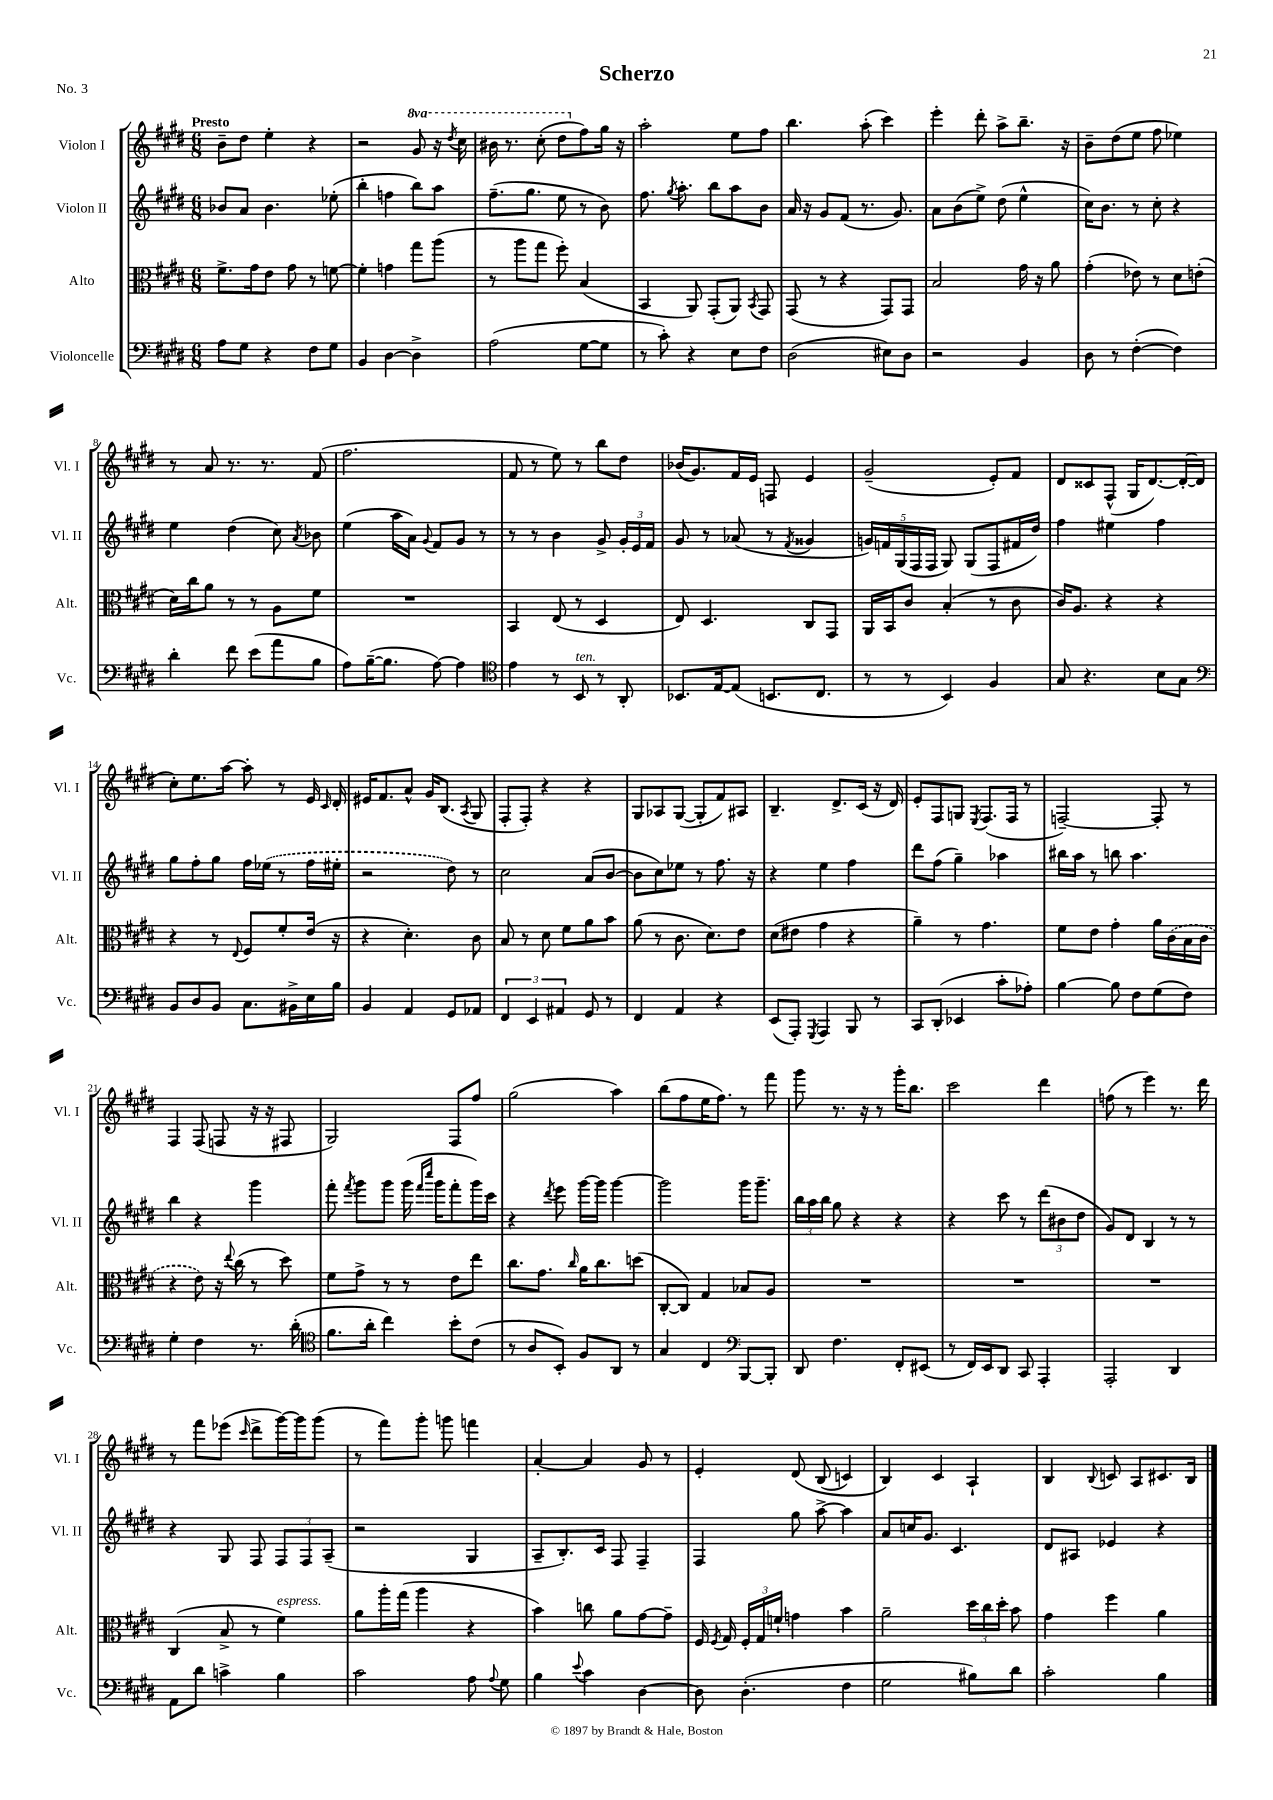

**kern	**kern	**kern	**kern
*part4	*part3	*part2	*part1
*staff4	*staff3	*staff2	*staff1
*I"Violoncelle	*I"Alto	*I"Violon II	*I"Violon I
*I'Vc.	*I'Alt.	*I'Vl. II	*I'Vl. I
*clefF4	*clefC3	*clefG2	*clefG2
*k[f#c#g#d#]	*k[f#c#g#d#]	*k[f#c#g#d#]	*k[f#c#g#d#]
*M6/8	*M6/8	*M6/8	*M6/8
=1	=1	=1	=1
!	!	!	!LO:TX:a:B:t=Presto
8A\L	8.f#^\L	8b-X/L	8b~\L
8G#\J	.	8a/J	8dd#\J
.	16g#\k	.	.
4r	8e\J	4.b-\	4ee'\
.	8g#\	.	.
8F#\L	8r	.	4r
8G#\J	[8fn\	(8ee-X'\	.
=2	=2	=2	=2
4BB/	4f'\]	4bb'\	2r
[4D#\	4gn\	4ffn\	.
*	*	*	*8va
4D#^\]	8gg#\L	8bb\L)	8gg#/
.	(8aa\J	8aa\J	16r
.	.	.	8qddd#/
.	.	.	16ccc#\
=3	=3	=3	=3
(2A\	8r	(8.ff#~\L	16bb#X\
.	.	.	8.r
.	8aa\L	.	.
.	.	8.gg#\J	.
.	8gg#\J	.	(8ccc#'\
.	8ff#'\)	8ee\	8ddd#\L
*	*	*	*X8va
[8G#\L	(4B/	8r	8ff#\)
8G#\J]	.	8b\)	16gg#\Jk
.	.	.	16r
=4	=4	=4	=4
8r	4BB/	8.ff#\	2aa'\
8c#'\)	.	.	.
.	.	8qgg#/	.
.	.	8.aa'\	.
4r	8AA/)	.	.
.	(8GG#'/L	8bb\L	.
8E\L	8AA/J)	8aa\	8ee\L
.	8qBB/	.	.
8F#\J	8GG#/	8b\J	8ff#\J
=5	=5	=5	=5
(2D#\	(8GG#/	16a/	4.bb\
.	.	16r	.
.	8r	8g#/L	.
.	4r	(8f#/J	.
.	.	8.r	(8aa'\
8E#X\L)	8GG#/L)	.	4ccc#\)
.	.	8.g#/)	.
8D#\J	8GG#/J	.	.
=6	=6	=6	=6
2r	2B/	8a\L	4eee'\
.	.	(8b\	.
.	.	8ee^\J)	8ddd#'\
.	.	(8dd#\	8aa^\L
4BB/	16g#\	4ee^^\	8.bb~\J
.	16r	.	.
.	8a\	.	.
.	.	.	16r
=7	=7	=7	=7
8D#\	(4g#'\	16cc#\KL)	8b~\L
.	.	8.b\J	.
8r	.	.	(8dd#\
([4F#'\	8e-X\)	8r	8ee\J
.	8r	8cc#'\	8ff#\
4F#\])	8d#\L	4r	4ee-X\)
.	(8en'\J	.	.
!!LO:LB:g=z
=8	=8	=8	=8
4d#'\	16d#\LL)	4ee\	8r
.	16cc#\J	.	.
.	8a\J	.	8a/
8f#\	8r	(4dd#\	8.r
(8e\L	8r	.	.
.	.	.	8.r
8a\	8A\L	8cc#\)	.
.	.	8qa/	.
8B\J	8f#\J	8b-X\	(8f#/
=9	=9	=9	=9
8A\L)	2.r	(4ee\	2.ff#\
([16B~\K	.	.	.
8.B\J]	.	.	.
.	.	16aa\LL	.
.	.	16a\JJ)	.
.	.	8qqg#/	.
[8A\)	.	8f#/L	.
4A\]	.	8g#/J	.
.	.	8r	.
=10	=10	=10	=10
*clefC4	*	*	*
4e\	4BB/	8r	8f#/
.	.	8r	8r
8r	(8E/	4b\	8ee\)
!LO:TX:a:i:t=ten.	!	!	!
8BB/	8r	.	8r
8r	4D#/	8g#^/	8bb\L
8AA'/	.	24g#'/LL	8dd#\J
.	.	24e/	.
.	.	24f#/JJ	.
=11	=11	=11	=11
8.BB-X/L	8E/)	8g#/	(16b-X/KL
.	.	.	8.g#/)
.	4.D#/	8r	.
[16E/k	.	.	.
(8E/J]	.	(8a-X/	16f#/L
.	.	.	16e/JJ
8.BBn/L	.	8r	8Fn/
.	.	8qf#/	.
.	8C#/L	4g##X/	4e/
8.C#/J	.	.	.
.	8GG#/J	.	.
=12	=12	=12	=12
8r	16AA/LL	20gn/LL)	(2g#~/
.	.	20fn/	.
.	16BB/J	.	.
.	.	(20G#/	.
8r	8c#/J	.	.
.	.	20F#/	.
.	.	20F#/JJ	.
4BB/)	(4B'/	8G#/)	.
.	.	(8G#/L	.
4F#/	8r	8F#/	8e'/L)
.	8c#\	16f#X/L	8f#/J
.	.	16dd#/JJ)	.
=13	=13	=13	=13
8G#/	16c#/KL)	4ff#\	8d#/L
.	8.A/J	.	.
4.r	.	.	8c##X/
.	4r	4ee#X\	(8F#^^/J
.	.	.	16G#/KL
.	.	.	[8.d#/)
8B\L	4r	4ff#\	.
8G#\J	.	.	(16d#'/L_
.	.	.	16d#/JJ]
!!LO:LB:g=z
=14	=14	=14	=14
*clefF4	*	*	*
8BB/L	4r	8gg#\L	8cc#'\L)
8D#/	.	8ff#'\	8.ee\
8BB/J	8r	8gg#\J	.
.	.	.	[16aa\Jk
.	8qqE/	.	.
8.C#\L	8F#/L	16ff#\LL	8aa'\]
.	.	(16ee-X\JJ	.
.	8f#'/	8r	8r
16BB#X^\L	.	.	.
16E\	(16e/Jk	16ff#\LL	16e/
.	.	.	16qqc#/
16B\JJ	16r	16ee#X'\JJ	16d#'/
=15	=15	=15	=15
4BB/	4r	2r	16e#X/KL
.	.	.	8.f#/
4AA/	4.d#'\)	.	8a^^/J
.	.	.	16g#/KL
.	.	.	(8.B/J
8GG#/L	.	8dd#\)	.
.	.	.	8qA/
8AA-X/J	8c#\	8r	8G#/
=16	=16	=16	=16
6FF#/	8B/	2cc#\	8F#'/L
.	8r	.	8F#'/J)
6EE/	.	.	.
.	8d#\	.	4r
6AA#X/	.	.	.
.	8f#\L	.	.
8GG#/	8a\	(8a/L	4r
8r	8b\J	[8b/J	.
=17	=17	=17	=17
4FF#/	(8a\	8b\L]	8G#/L
.	8r	8cc#\)	8A-X/
4AA/	8.c#\	8ee-X\J	([8G#/J
.	.	8r	8G#'/L]
.	8.d#\L)	.	.
4r	.	8.ff#\	8f#/)
.	8e\J	.	8A#X/J
.	.	16r	.
=18	=18	=18	=18
(8EE/L	(8d#\L	4r	4.B~/
8AAA'/J)	8e#X\J	.	.
8qGGG#/	.	.	.
4AAA/	4g#\	4ee\	.
.	.	.	8.d#^/L
8BBB/	4r	4ff#\	.
.	.	.	(16c#/Jk
8r	.	.	16r
.	.	.	16d#/)
=19	=19	=19	=19
8CC#/L	4a~\)	8ddd#\L	8e'/L
(8DD#'/J	.	(8ff#\J	8F#/
4EE-X/	8r	4gg#~\)	8Gn/J
.	.	.	8qE/
.	4.g#\	.	(8.F#/L
8c#'\L	.	4aa-X\	.
.	.	.	16F#/Jk
8A-X'\J)	.	.	8r
=20	=20	=20	=20
[4B\	8f#\L	16bb#X\LL	[2Fn~/)
.	.	16aa\JJ	.
.	8e\J	8r	.
8B\]	4g#'\	8bbn\	.
8F#\L	.	4.aa\	.
(8G#\	16a\LL	.	8F'/]
.	(16c#\	.	.
8F#\J)	16B\	.	8r
.	16c#\JJ	.	.
!!LO:LB:g=z
=21	=21	=21	=21
4G#'\	4r	4bb\	4F#/
4F#\	8e\)	4r	(8F#/
.	16r	.	8Fn/
.	8qqee/	.	.
.	(16cc#\	.	.
8.r	8r	4ggg#\	16r
.	.	.	16r
.	8dd#\)	.	8F#X/
(16d#'\	.	.	.
=22	=22	=22	=22
*clefC4	*	*	*
8.f#\L	8f#\L	8fff#'\	2G#/)
.	.	8qfff#/	.
.	8g#^\J	8ggg#\L	.
16a'\Jk	.	.	.
4cc#\)	8r	8ggg#\J	.
.	8r	(16ggg#\	.
.	.	16qqfff#/LL	.
.	.	16qqcccc#/JJ	.
.	.	16ggg#\KL	.
8b'\L	8e\L	8fff#'\	8F#/L
(8c#\J	8ee\J	16ggg#\L)	8ff#/J
.	.	16ccc#\JJ	.
=23	=23	=23	=23
8r	8.cc#\L	4r	(2gg#\
8A/L	.	.	.
.	8.g#\J	.	.
.	.	8qddd#/	.
8BB'/J)	.	8eee\	.
.	16qqcc#/	.	.
8F#/L	16a\KL	[16ggg#\LL	.
.	8.cc#\	16ggg#\JJ]	.
8AA/J	.	[4ggg#\	4aa\)
8r	(8ddn\J	.	.
=24	=24	=24	=24
4G#/	[8C#'/L	2ggg#\]	(8bb\L
.	8C#/J])	.	8ff#\
4C#/	4G#/	.	16ee\K
.	.	.	8.ff#\J)
*clefF4	*	*	*
[8BBB/L	8B-X/L	16ggg#\KL	8r
.	.	8.ggg#~\J	.
8BBB'/J]	8A/J	.	8fff#\
=25	=25	=25	=25
8DD#/	2.r	24bb\LL	8ggg#\
.	.	24aa\	.
.	.	24bb\JJ	.
4.F#\	.	8gg#\	8.r
.	.	4r	.
.	.	.	16r
.	.	.	8r
8FF#'/L	.	4r	16ggg#'\KL
.	.	.	8.bb\J
(8EE#X/J	.	.	.
=26	=26	=26	=26
8r	2.r	4r	2ccc#\
16FF#/LL)	.	.	.
16EE/J	.	.	.
8DD#/J	.	8ccc#\	.
8CC#/	.	8r	.
4AAA'/	.	(12ddd#\L	4ddd#\
.	.	12b#X\	.
.	.	12dd#\J	.
=27	=27	=27	=27
2AAA'/	2.r	8g#/L)	(8ffn\
.	.	8d#/J	8r
.	.	4B/	4eee\)
4DD#/	.	8r	8.r
.	.	8r	.
.	.	.	16ddd#\
!!LO:LB:g=z
=28	=28	=28	=28
8AA\L	(4C#/	4r	8r
8d#\J	.	.	8fff#\L
4cn^\	8B^/	8G#/	(8eee-X\J
.	.	.	16qqccc#/
.	8r	8F#/	8ddd#^\L
!	!LO:TX:a:i:t=espress.	!	!
4B\	4f#\)	12F#/L	[16ggg#\L)
.	.	.	16ggg#\J]
.	.	12F#/	.
.	.	.	(8ggg#\J
.	.	(12A~/J	.
=29	=29	=29	=29
2c#\	8a\L	2r	8r
.	16aa'\L	.	8fff#\L)
.	(16gg#\JJ	.	.
.	4aa\	.	8ggg#'\J
.	.	.	8gggn\
8A\	4r	4G#/	4fffn\
8qqA/	.	.	.
8G#\	.	.	.
=30	=30	=30	=30
4B\	4b\)	8A~/L	[4a'/
.	.	8.B'/)	.
8qqe/	.	.	.
4c#\	8ccn\	.	4a/]
.	.	16c#/Jk	.
.	8a\L	8F#/	.
[4D#\	[8g#\	4F#~/	8g#/
.	8g#~\J]	.	8r
=31	=31	=31	=31
8D#\]	16F#/	4F#/	4e'/
.	8qF#/	.	.
.	16G#/	.	.
(4.D#'\	24F#'/LL	.	.
.	24G#/	.	.
.	24fn`/JJ	.	.
.	4gn\	8gg#\	(8d#/
.	.	[8aa^\	(8B/
4F#\	4b\	4aa\]	4cn/)
=32	=32	=32	=32
2G#\	2a~\	8a/L	4B/)
.	.	16ccn/K	.
.	.	8.g#/J	.
.	.	.	4c#/
.	.	4.c#/	.
8B#X\L)	24dd#\LL	.	4A`/
.	24cc#\	.	.
.	24dd#'\JJ	.	.
8d#\J	8b\	.	.
=33	=33	=33	=33
2c#'\	4g#\	8d#/L	4B/
.	.	8A#X/J	.
.	.	.	8qqB/
.	4ff#\	4e-X/	8cn/
.	.	.	8A/L
4B\	4a\	4r	8.c#X/
.	.	.	16B/Jk
==	==	==	==
*-	*-	*-	*-
